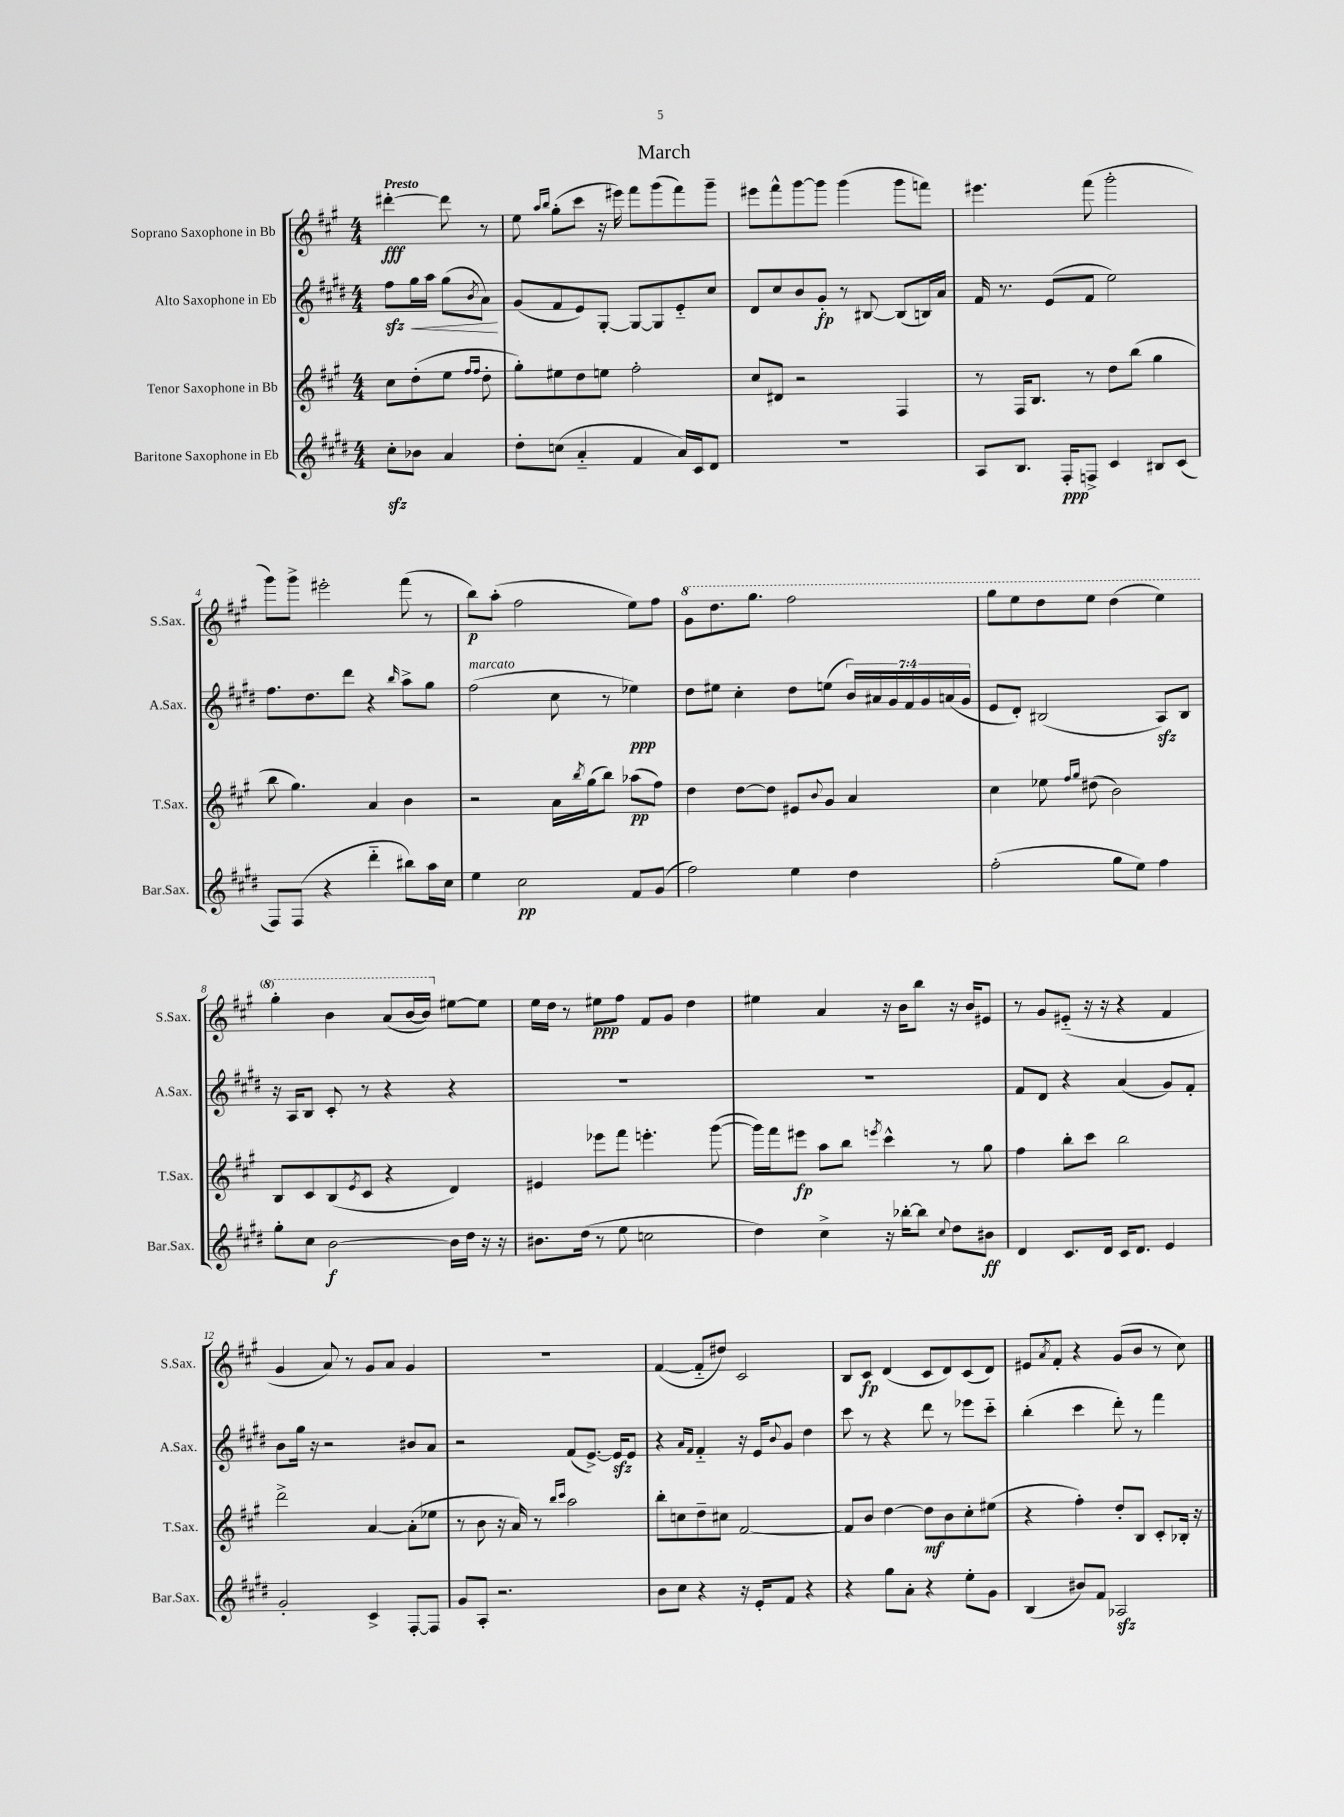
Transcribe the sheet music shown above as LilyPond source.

\header { title = "March" }
<<
\new StaffGroup <<
\new Staff = "s0" \with { instrumentName = "Soprano Saxophone in Bb" shortInstrumentName = "S.Sax." } {
    \clef treble \key a \major \numericTimeSignature \time 4/4 \partial 2 \tempo "Presto"
    dis'''4~-.\fff dis'''8 r8 |
    e''8 \grace { a''16 b''16 } gis''8-.( cis'''8 r16 eis'''16) fis'''8 gis'''8( fis'''8) gis'''8-- |
    eis'''8 fis'''8-^ gis'''8~ gis'''8 gis'''4( gis'''8 f'''8) |
    eis'''4. fis'''8( gis'''2-. |
    gis'''8) gis'''8-> eis'''2-. fis'''8( r8 |
    b''8\p) a''8-.( fis''2 e''8) fis''8 |
    \ottava #1 gis''8 d'''8. gis'''8. fis'''2 |
    gis'''8 e'''8 d'''8 e'''8 d'''4( e'''4) |
    gis'''4-. b''4 a''8( b''16~ b''16) \ottava #0 eis''8~ eis''8 |
    e''16 d''16 r8 eis''8\ppp fis''8 fis'8 gis'8 d''4 |
    eis''4 a'4 r16 b'16 b''8 r16 b'16 eis'8 |
    r8 gis'8 eis'8-_( r16 r16 r4 fis'4 |
    gis'4 a'8) r8 gis'8 a'8 gis'4 |
    R1 |
    fis'4~( fis'8-_ dis''8) cis'2 |
    b8 cis'8\fp d'4( cis'8 d'8) cis'8( d'8) |
    eis'8 \acciaccatura { a'8 } fis'8-. r4 gis'8( b'8 r8 cis''8) \bar "|." |
}
\new Staff = "s1" \with { instrumentName = "Alto Saxophone in Eb" shortInstrumentName = "A.Sax." } {
    \clef treble \key e \major \numericTimeSignature \time 4/4 \override Staff.TupletNumber.text = #tuplet-number::calc-fraction-text \partial 2
    fis''8\sfz gis''16\< a''16 gis''8( \acciaccatura { b'8 } a'8\!) |
    gis'8( fis'8 e'8) gis8~-. gis8~ gis8 e'8-_ cis''8 |
    dis'8 cis''8 b'8 gis'8-.\fp r8 bis8~ bis8( b16) a'16 |
    fis'16 r8. e'8( fis'8 e''2) |
    fis''8. dis''8. dis'''8 r4 \grace { b''16 } a''8-> gis''8 |
    fis''2^\markup { \italic "marcato" }( cis''8 r8 ees''4\ppp) |
    dis''8 eis''8 cis''4-. dis''8 e''8( \tuplet 7/4 { b'16) ais'16 gis'16 fis'16 gis'16 a'16( gis'16 } |
    e'8 dis'8-.) bis2( a8\sfz) bis8 |
    r16 a16 b8 cis'8-. r8 r4 r4 |
    R1 |
    R1 |
    fis'8 dis'8 r4 a'4( gis'8) fis'8-. |
    b'8 gis''16 r16 r2 bis'8 a'8 |
    r2 fis'8( e'8.~->) e'16\sfz e'8 |
    r4 \grace { a'16 fis'16 } fis'4-_ r16 e'16 \appoggiatura { b'8 } gis'8 dis''4 |
    cis'''8 r8 r4 dis'''8 r8 ees'''8 cis'''8-_ |
    b''4-.( cis'''4 dis'''8-.) r8 fis'''4 \bar "|." |
}
\new Staff = "s2" \with { instrumentName = "Tenor Saxophone in Bb" shortInstrumentName = "T.Sax." } {
    \clef treble \key a \major \numericTimeSignature \time 4/4 \partial 2
    cis''8 d''8-.( e''8 \grace { fis''16 fis''16 } d''8-. |
    gis''8-.) eis''8 d''8 e''8 fis''2-. |
    cis''8 dis'8 r2 fis4 |
    r8 fis16 b8. r8 d''8 b''8( gis''4 |
    b''8 gis''4.) a'4 b'4 |
    r2 a'16 \acciaccatura { b''8 } gis''16( b''8) aes''8\pp( fis''8) |
    d''4 d''8~ d''8 eis'8 \appoggiatura { b'8 } gis'8 a'4 |
    cis''4 ees''8 \grace { fis''16 gis''16 } dis''8( b'2) |
    b8 cis'8 b8( \acciaccatura { e'8 } cis'8 r4 d'4) |
    eis'4 ees'''8 fis'''8 e'''4.-. gis'''8~( |
    gis'''16) fis'''16 eis'''8\fp a''8 b''8 \acciaccatura { e'''8 } cis'''4-^ r8 gis''8 |
    fis''4 b''8-. cis'''8 b''2 |
    d'''2-> a'4~ a'8-.( ees''8 |
    r8 b'8 r16 a'16) r8 \grace { b''16 cis'''16 } a''2 |
    b''8-. c''8 d''8-- cis''8 fis'2~ |
    fis'8 b'8 d''4~ d''8\mf b'8 cis''8-. eis''8( |
    r4 fis''4-.) d''8-. b8 cis'8-. bes16-. r16 \bar "|." |
}
\new Staff = "s3" \with { instrumentName = "Baritone Saxophone in Eb" shortInstrumentName = "Bar.Sax." } {
    \clef treble \key e \major \numericTimeSignature \time 4/4 \partial 2
    cis''8-.\sfz bes'8 a'4 |
    dis''8-. c''8( a'4-_ fis'4 a'16) cis'16 dis'8 |
    R1 |
    a8 b8. fis16-.\ppp f8-> cis'4 bis8 cis'8( |
    fis8) fis8( r4 dis'''4-_ bis''8) a''16 cis''16 |
    e''4 cis''2\pp fis'8 gis'8( |
    fis''2) e''4 dis''4 |
    fis''2-.( gis''8 e''8) fis''4 |
    gis''8-. cis''8 b'2~\f b'16 dis''16 r16 r16 |
    bis'8. dis''16( r8 e''8 c''2 |
    dis''4) cis''4-> r16 bes''16~-. bes''8 \appoggiatura { cis''8 } dis''8 bis'8\ff |
    dis'4 cis'8. dis'16 cis'16 dis'8. e'4 |
    gis'2-. cis'4-> fis8~-. fis8 |
    gis'8 a8-. r2. |
    b'8 cis''8 r4 r16 e'16-. fis'8 r4 |
    r4 gis''8 a'8-. r4 e''8-. gis'8 |
    b4( bis'8) fis'8 aes2\sfz \bar "|." |
}
>>
>>
